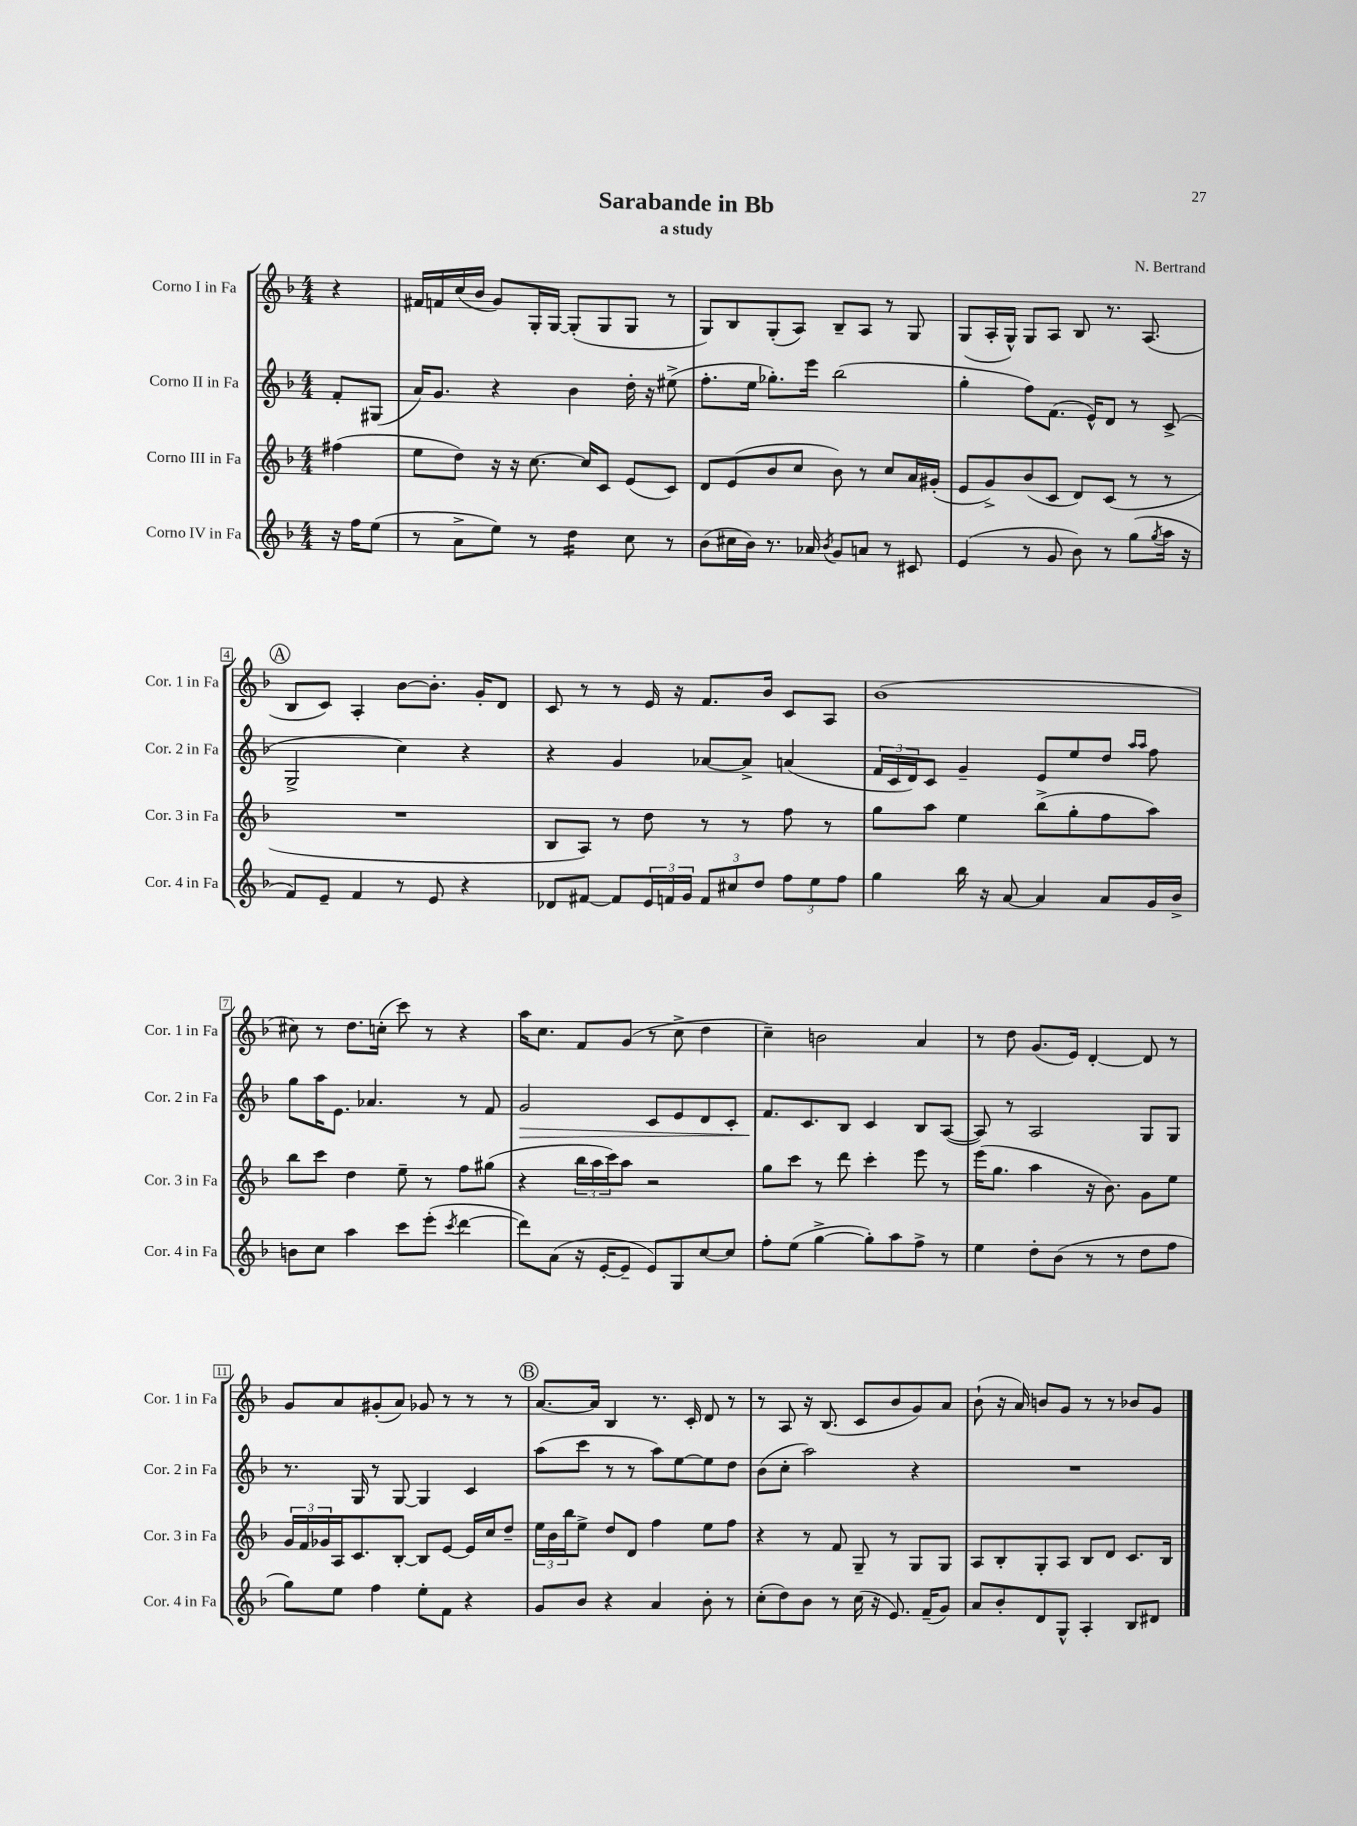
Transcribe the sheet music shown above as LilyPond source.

\header { title = "Sarabande in Bb" composer = "N. Bertrand" subtitle = "a study" }
<<
\new StaffGroup <<
\new Staff = "s0" \with { instrumentName = "Corno I in Fa" shortInstrumentName = "Cor. 1 in Fa" } {
    \clef treble \key f \major \numericTimeSignature \time 4/4 \partial 4
    r4 |
    fis'16 f'16 c''16( bes'16 g'8) g16-. g16~ g8-.( g8 g8 r8 |
    g8) bes8 g8-.( a8) bes8-- a8 r8 g8 |
    g8( a16-. g16-^) g8 a8 bes8 r8. a8.( |
    \mark \markup { \circle "A" } bes8 c'8) a4-. bes'8~ bes'8.-. g'16-. d'8 |
    c'8 r8 r8 e'16 r16 f'8. bes'16 c'8 a8 |
    bes'1( |
    cis''8) r8 d''8. c''16-.( c'''8) r8 r4 |
    a''16 c''8. f'8 g'8( r8 c''8-> d''4 |
    c''4--) b'2 a'4 |
    r8 d''8 g'8.( e'16) d'4~-. d'8 r8 |
    g'8 a'8 gis'8-.( a'8) ges'8 r8 r8 r8 |
    \mark \markup { \circle "B" } a'8.~ a'16 bes4 r8. c'16-. d'8 r8 |
    r8 a8 r16 bes8.( c'8 bes'8 g'8) a'8 |
    bes'8-!( r16 a'16) b'8 g'8 r8 r8 bes'8 g'8 \bar "|." |
}
\new Staff = "s1" \with { instrumentName = "Corno II in Fa" shortInstrumentName = "Cor. 2 in Fa" } {
    \clef treble \key f \major \numericTimeSignature \time 4/4 \partial 4
    f'8-. gis8( |
    a'16) g'8. r4 bes'4 d''16-. r16 eis''8->( |
    f''8.-. e''16 ges''8.-.) e'''16 bes''2( |
    g''4-. f''8) f'8.( e'16-^) d'8 r8 c'8->( |
    \mark \markup { \circle "A" } g2-> c''4) r4 |
    r4 g'4 aes'8~ aes'8-> a'4( |
    \tuplet 3/2 { f'16 c'16 d'16) } c'8 g'4-- e'8 e''8 d''8 \grace { a''16 a''16 } f''8 |
    g''8 a''16 e'8. aes'4. r8 f'8 |
    g'2\> c'8 e'8 d'8 c'8-. |
    f'8.\! c'8. bes8 c'4 bes8 a8~( |
    a8) r8 a2 g8 g8 |
    r8. g16 r8 g8~ g4 c'4 |
    \mark \markup { \circle "B" } a''8( c'''8 r8 r8 a''8) e''8~ e''8 d''8 |
    bes'8( c''8-. a''2) r4 |
    R1 \bar "|." |
}
\new Staff = "s2" \with { instrumentName = "Corno III in Fa" shortInstrumentName = "Cor. 3 in Fa" } {
    \clef treble \key f \major \numericTimeSignature \time 4/4 \partial 4
    fis''4( |
    e''8 d''8) r16 r16 c''8.~ c''16 c'8 e'8( c'8) |
    d'8 e'8( bes'8 c''8 bes'8) r8 c''8 a'16 gis'16-.( |
    e'8 g'8->) bes'8( c'8 d'8) c'8( r8 r8 |
    \mark \markup { \circle "A" } R1 |
    bes8 a8) r8 d''8 r8 r8 f''8 r8 |
    g''8 a''8 e''4 bes''8->( g''8-. f''8 a''8) |
    bes''8 c'''8 d''4 e''8-- r8 f''8 gis''8( |
    r4 \tuplet 3/2 { bes''16 a''16 c'''16) } a''8 r2 |
    g''8 c'''8 r8 d'''8 c'''4-. e'''8 r8 |
    e'''16( g''8. a''4 r16 bes'8.) g'8 e''8 |
    \tuplet 3/2 { g'16 f'16 ges'16 } a16 c'8. bes8~-. bes8 e'8~ e'16 c''16 d''8-- |
    \mark \markup { \circle "B" } \tuplet 3/2 { e''16 bes'16 bes''16 } e''8-> d''8 d'8 f''4 e''8 f''8 |
    r4 r8 f'8 g8-- r8 g8 g8 |
    a8 bes8-. g8-. a8 bes8 d'8 c'8. bes16 \bar "|." |
}
\new Staff = "s3" \with { instrumentName = "Corno IV in Fa" shortInstrumentName = "Cor. 4 in Fa" } {
    \clef treble \key f \major \numericTimeSignature \time 4/4 \partial 4
    r16 f''16 e''8( |
    r8 a'8-> e''8) r8 d''4:16 c''8 r8 |
    bes'8( cis''16 bes'16) r8. aes'16 \acciaccatura { bes'8 } g'8 a'8 r8 cis'8 |
    e'4( r8 g'8 bes'8) r8 g''8( \acciaccatura { g''8 } a''16 r16 |
    \mark \markup { \circle "A" } f'8) e'8-- f'4 r8 e'8 r4 |
    des'8 fis'8~ fis'8 \tuplet 3/2 { e'16 f'16 g'16 } \tuplet 3/2 { f'8 cis''8 d''8 } \tuplet 3/2 { f''8 e''8 f''8 } |
    g''4 bes''16 r16 a'8~ a'4 a'8 g'16 bes'16-> |
    b'8 c''8 a''4 c'''8 e'''8-.( \acciaccatura { c'''8 } d'''4~ |
    d'''8) a'8( r16 e'16~-. e'8-- e'8) g8 c''8~ c''8 |
    f''8-. e''8( g''4~-> g''8-.) a''8 f''8-> r8 |
    e''4 d''8-. bes'8( r8 r8 d''8 f''8 |
    g''8) e''8 f''4 e''8-. f'8 r4 |
    \mark \markup { \circle "B" } g'8 bes'8 r4 a'4 bes'8-. r8 |
    c''8-.( d''8) bes'8 r8 c''16( r16 e'8.) f'16--( g'8) |
    a'8 bes'8-. d'8 g8-^ a4-. bes8 dis'8 \bar "|." |
}
>>
>>
\layout { \context { \Score \override BarNumber.stencil = #(make-stencil-boxer 0.1 0.3 ly:text-interface::print) } }
